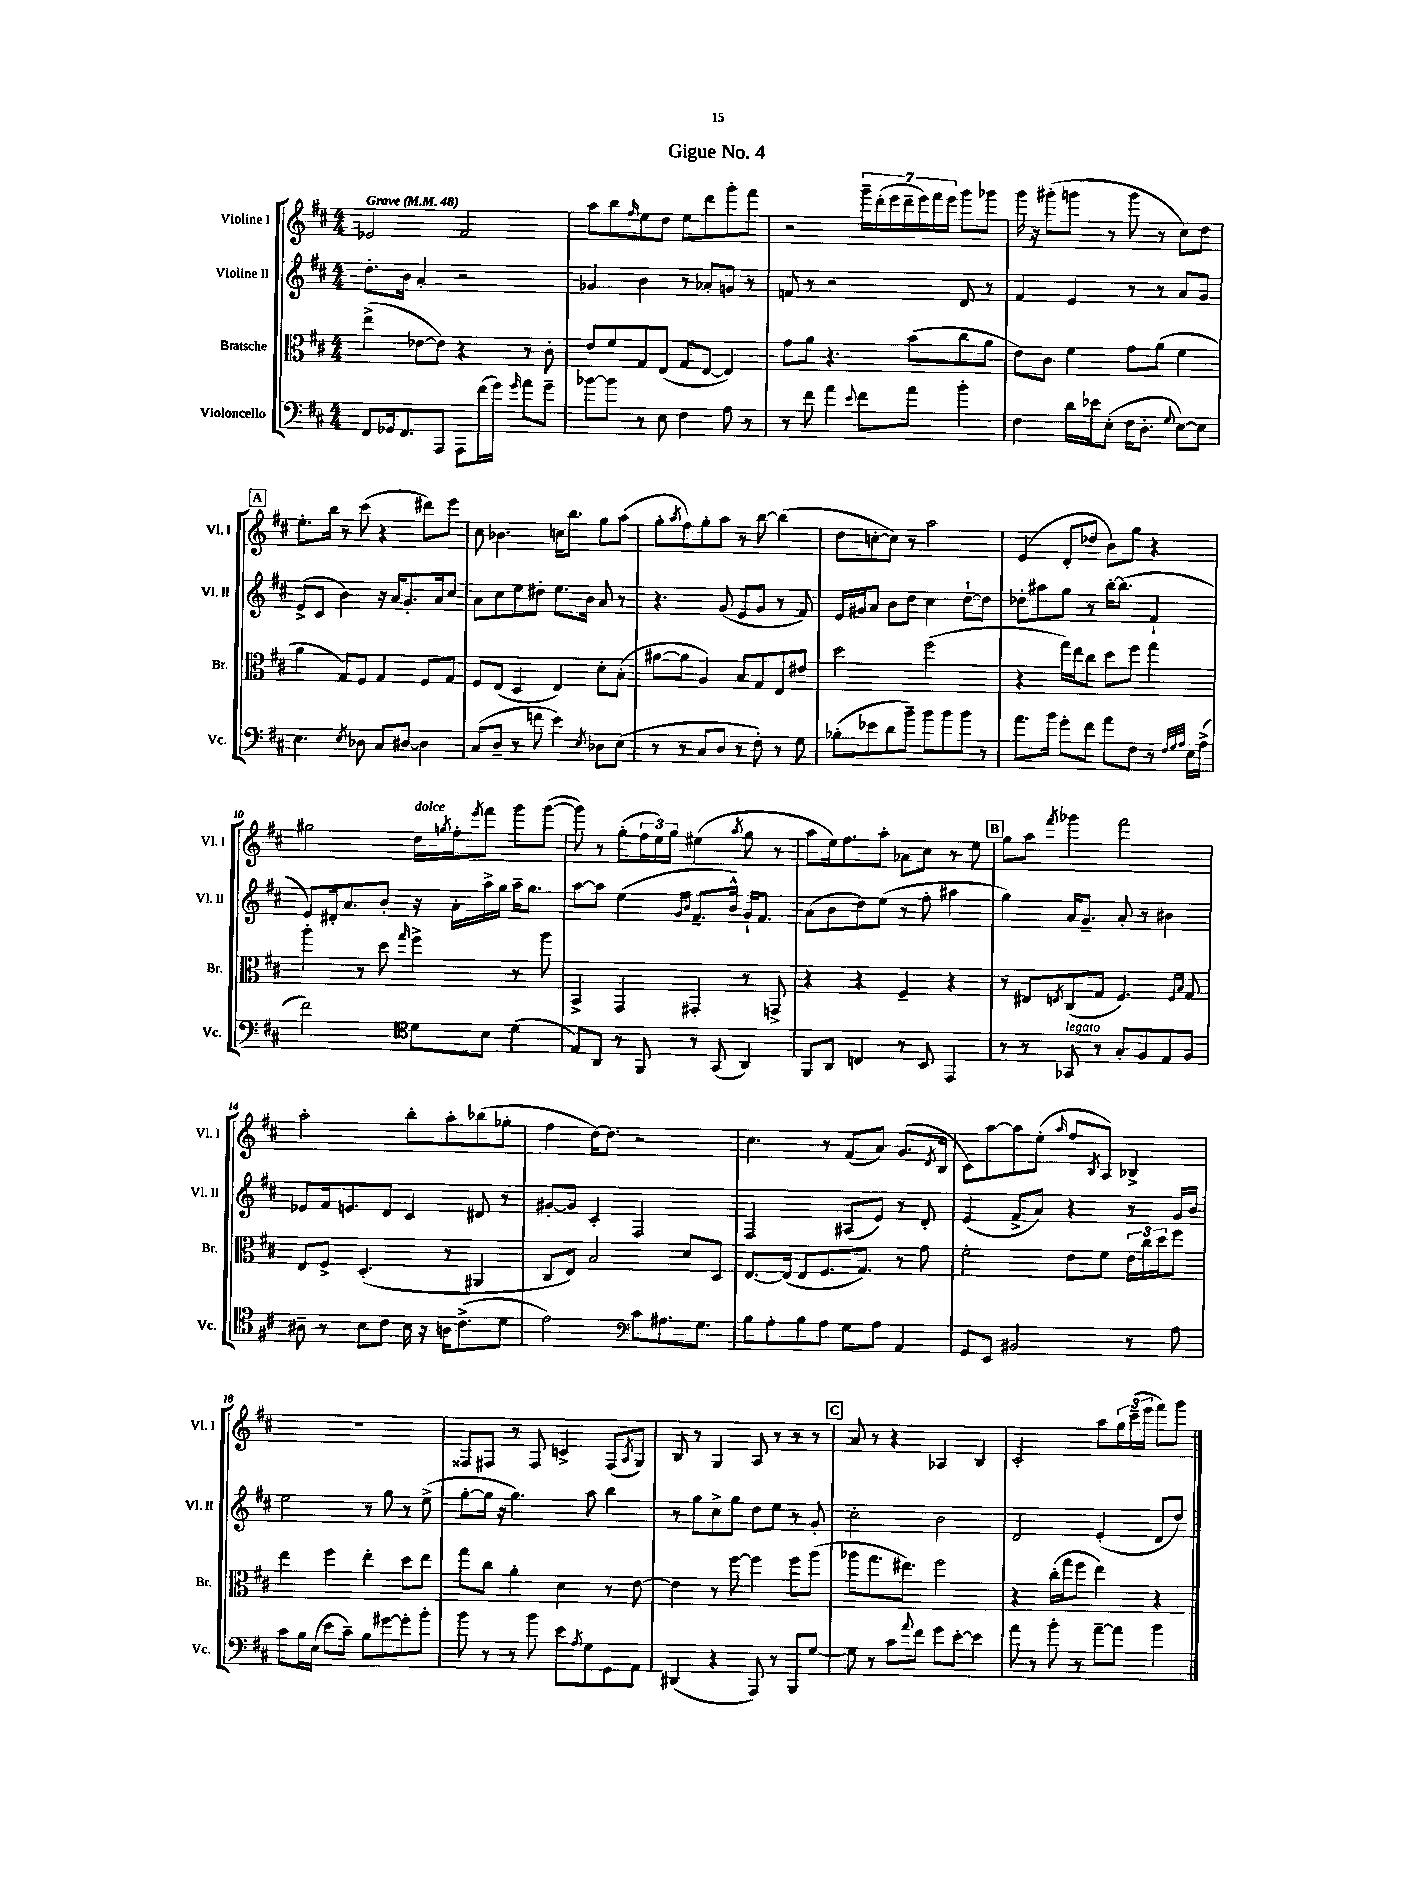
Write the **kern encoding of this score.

**kern	**kern	**kern	**kern
*staff4	*staff3	*staff2	*staff1
*clefF4	*clefC3	*clefG2	*clefG2
*k[f#c#]	*k[f#c#]	*k[f#c#]	*k[f#c#]
*M4/4	*M4/4	*M4/4	*M4/4
*MM48	*MM48	*MM48	*MM48
8FF#	(4ee^	8.dd'	2e-
16GG-	.	.	.
8.FF#	.	16b	.
.	[8e-	4a'	.
8AAA	8e-])	.	.
8AAA	4r	2r	2f#
(16f#	.	.	.
16g)	.	.	.
16qqg	.	.	.
8a	8r	.	.
8g~	8c#'	.	.
=	=	=	=
[8b-	8e	4g-	8aa
8b-]	8f#	.	8bb
.	.	.	16qqff#
8r	8G	4b	8ee
8E	(8E	.	8dd
4F#	8G	8r	8ee
.	[8E	8a-'	8ddd
8A	4E])	8g	8ggg'
8r	.	8r	8fff#
=	=	=	=
8r	8g	8f	2r
8f#	8a	8r	.
4a	4.r	2r	.
8qqe	.	.	.
8f#	.	.	28ggg~
.	.	.	(28ddd'
.	.	.	28eee
.	.	.	28ddd~
8a	(8b	.	.
.	.	.	28eee)
.	.	.	28fff#
.	.	.	28eee
4b'	8cc#	8d	8ggg
.	8a	8r	8ggg-
=	=	=	=
4F#	8e)	4f#	16ggg
.	.	.	16r
.	8c#	.	(8ggg#'
16d	4f#	4e	8ggg
16e-	.	.	.
(8E'	.	.	8r
16F#	8g	8r	8ggg
8.D'	.	.	.
.	(8a	8r	8r
8qqG	.	.	.
[8E)	4f#	8a	8cc#)
8E]	.	8g	8dd
=	=	=	=
4.E	4a	(8e^	8.ee'
.	.	8c#	.
.	.	.	16bb
.	8G)	4b)	8r
8qE	.	.	.
8D-	8F#	.	(8ccc#
8C#	4G	16r	4r
.	.	16a	.
[8D#	.	8.g'	.
4D#]	8F#	.	8ddd#)
.	.	16a	.
.	8G	8cc#	8eee
=	=	=	=
(8C#	8F#	8a	8cc#
8D~	(8E	8cc#	4.b-
8r	4D	8ee	.
8f	.	8dd#'	.
4e)	4E)	8.ee	16cc
.	.	.	8.bb
.	.	16b	.
8qE	.	.	.
8D-	8d'	8a	8gg
(8E	(8B'	8r	(8aa
=	=	=	=
8r	[8a#	4.r	8gg'
.	.	.	8qaa
8r	8a#]	.	8ff#)
8C#	4A)	.	8gg'
8D	.	(8g	8aa
8r	8B	8e	8r
8F#')	8G	8g	[8bb
8r	8E	8r	(4bb]
8G	8e#	8f#)	.
=	=	=	=
(8B-'	2dd	16e	8dd
.	.	16g#	.
8e-	.	8a	[8cc'
8d	.	8b	8cc])
8b~)	.	8dd	8r
8b	(2ff#	4cc#	2aa
8b	.	.	.
8b	.	[8dd`	.
8r	.	8dd]	.
=	=	=	=
8.a	4r	8dd-'	(4e
.	.	8aa#	.
16b	.	.	.
8g'	16gg)	8gg	8d'
.	16ee	.	.
8f#	8cc#	8r	8dd-
8a	8dd	[16bb'	8b)
.	.	(8.bb]	.
8F#	8ff#	.	8gg
8r	4gg	4f#`	4r
32qqF#	.	.	.
32qqG	.	.	.
32qqA	.	.	.
16E	.	.	.
(16A^	.	.	.
=	=	=	=
2f#)	4aa'	8e)	2gg#
.	.	16d#'	.
.	.	8.a	.
.	8r	.	.
.	8dd	8b'	.
*clefC4	*	*	*
.	16qqgg	.	.
8d	4ff#^	16r	16dd
.	.	.	8qgg
.	.	16a'	16ff#'
.	.	.	8qeee
8B	.	16aa^	8fff#
.	.	16gg	.
(4d	8r	16aa~	8ggg
.	.	8.gg	.
.	8aa	.	([8ggg
=	=	=	=
8E)	4BB^	[8aa	8ggg])
8AA	.	8aa]	8r
8r	4GG	(4ee	(8gg'
8FF#	.	.	24ff#
.	.	.	24ee)
.	.	.	24gg
.	.	16qqg	.
.	.	16qqb	.
8r	4GG#'	8.f#~	(4ee#
(8GG	.	.	.
.	.	16b^^)	.
.	.	.	8qaa
4AA)	8r	16g`	8gg
.	.	8.f#	.
.	8GG^	.	8r
=	=	=	=
8FF#	4r	(8a	8aa
8AA	.	8b	16ee)
.	.	.	8.ff#
4C	4r	8dd)	.
.	.	(8ee	8aa'
8r	4F#~	8r	8a-
8BB	.	8ff#'	8cc#
4EE	4r	4aa#	8r
.	.	.	8ee
=	=	=	=
8r	8r	4gg)	8gg
8r	8E#	.	8aa
.	8qE	.	8qfff#
8GG-	(8C#	16a	4ggg-
.	.	8.g~	.
8r	8G	.	.
8G'	4.F#)	8a'	2fff#
8F#	.	8r	.
8E	.	4b#	.
.	16qqF#	.	.
.	16qqB	.	.
8F#	8G	.	.
=	=	=	=
8A#~	8E	8e-	2aa'
8r	8F#^	16f#	.
.	.	8.e	.
8B	(4.D'	.	.
8c#	.	8d	.
16B	.	4c#	8bb'
16r	.	.	.
16A	8r	.	8aa'
(8.c#^	.	.	.
.	4AA#	8d#	(8bb-
8d	.	8r	8gg-'
=	=	=	=
2e)	8C#	[8g#'	4ff#
.	8E)	8g#]	.
.	2B	4c#'	[16dd)
.	.	.	8.dd]
*clefF4	*	*	*
8c#	.	2F#	2r
8.A#	.	.	.
.	8d	.	.
8.G	.	.	.
.	8D	.	.
=	=	=	=
8B	[8.E	2F#	4.cc#
8A'	.	.	.
.	(16E]	.	.
8B	8E	.	.
8A	8.F#	.	8r
8G	.	(8A#	(8f#
.	8.G)	.	.
8A	.	8e)	8a)
4AA	8r	8r	(8.g
.	8g	8d'	.
.	.	.	8qd
.	.	.	16B
=	=	=	=
8GG	2f#'	(4e	8c#)
8EE	.	.	[8aa
2BB#	.	8f#^	8aa]
.	.	8a)	(8ee'
.	.	.	16qqaa
.	8e	4r	8ff#
.	.	.	8qB
.	8f#	.	8A)
8r	24e	8r	4B-^
.	24cc#	.	.
.	24dd	.	.
8A	8ff#	16g	.
.	.	16b	.
=	=	=	=
8c#	4ee	2ee	1r
16B	.	.	.
(16E	.	.	.
8e	4ff#	.	.
8c#~)	.	.	.
8B	4ee'	8r	.
[8g#	.	8gg	.
8g#']	8dd	8r	.
8b'	8ee	(8ee^	.
=	=	=	=
8b	8gg	[8gg'	8F##
8r	8cc#	16gg]	8F#
.	.	16r	.
8r	4a'	4.gg)	8r
8b	.	.	8F#
8e	4d	.	4c^
8qA	.	.	.
8G	.	8aa	.
8GG	8r	4bb	(8F#
.	.	.	8qA
8AA	[8e	.	8G)
=	=	=	=
(4DD#	4e]	8r	8B
.	.	8gg	8r
4r	8r	8cc#^	4G
.	[8ff#	8gg	.
8AAA)	4ff#]	8dd	8A
8r	.	8ee	8r
8BBB	8ff#	8r	8r
[8G	(8aa	8g'	8r
=	=	=	=
8G]	8aa-	2cc#'	8a
8r	8.gg	.	8r
8c#	.	.	4r
.	8.ee#)	.	.
8qqa	.	.	.
8f#	.	.	.
8g	2ff#	2b	4A-
[8e'	.	.	.
4e]	.	.	4B
=	=	=	=
8a	4r	2d	2c#'
8r	.	.	.
8b'	(16cc#'	.	.
.	16gg	.	.
8r	8ff#	.	.
[8a~	4ee)	(4e'	8aa
8a]	.	.	24gg
.	.	.	(24ccc#~
.	.	.	24eee
4b	4r	8d	8fff#)
.	.	8dd)	8ggg
==	==	==	==
*-	*-	*-	*-
